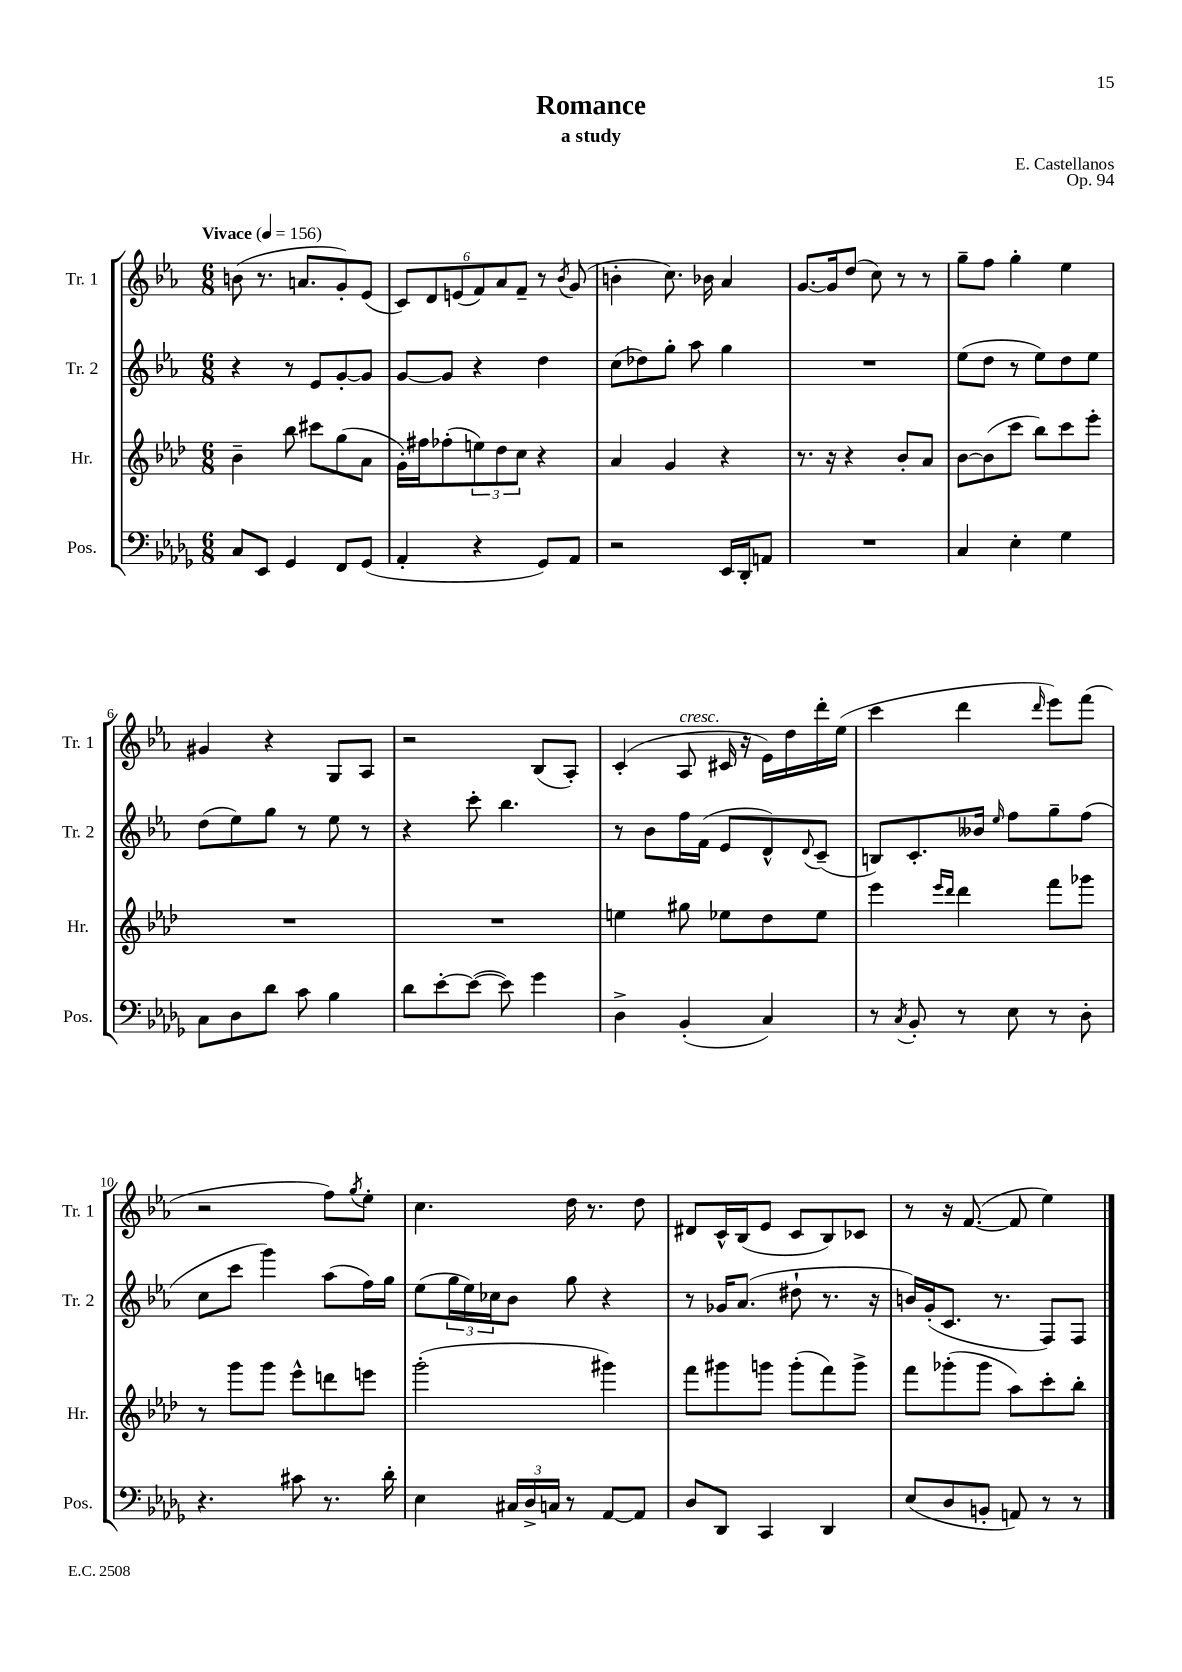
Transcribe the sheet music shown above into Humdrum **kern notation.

**kern	**kern	**kern	**kern
*part4	*part3	*part2	*part1
*staff4	*staff3	*staff2	*staff1
*I"Pos.	*I"Hr.	*I"Tr. 2	*I"Tr. 1
*I'Pos.	*I'Hr.	*I'Tr. 2	*I'Tr. 1
*clefF4	*clefG2	*clefG2	*clefG2
*k[b-e-a-d-g-]	*k[b-e-a-d-]	*k[b-e-a-]	*k[b-e-a-]
*M6/8	*M6/8	*M6/8	*M6/8
*MM156	*MM156	*MM156	*MM156
=1	=1	=1	=1
!	!	!	!LO:TX:a:B:t=Vivace
8C/L	4b-~\	4r	(8bn\
8EE-/J	.	.	8.r
4GG-/	8bb-\	8r	.
.	.	.	8.an/L
.	8ccc#X\L	8e-/L	.
8FF/L	(8gg\	[8g'/	8g'/)
(8GG-/J	8a-\J	8g/J]	(8e-/J
=2	=2	=2	=2
4AA-'/	16g'\LL)	[8g/L	12c/L)
.	16ff#X\J	.	.
.	.	.	12d/
.	(8ff-X'\	8g/J]	.
.	.	.	(12en/
4r	12een\)	4r	12f/)
.	12dd-\	.	12a-/
.	12cc\J	.	12f~/J
8GG-/L)	4r	4dd\	8r
.	.	.	8qb-/
8AA-/J	.	.	(8g/
=3	=3	=3	=3
2r	4a-/	(8cc\L	4bn'\
.	.	8dd-X\)	.
.	4g/	8gg'\J	8.cc\)
.	.	8aa-\	.
.	.	.	16b-X\
16EE-/LL	4r	4gg\	4a-/
16DD-'/J	.	.	.
8AAn/J	.	.	.
=4	=4	=4	=4
2.r	8.r	2.r	[8.g/L
.	16r	.	16g/k]
.	4r	.	(8dd/J
.	.	.	8cc\)
.	8b-'/L	.	8r
.	8a-/J	.	8r
=5	=5	=5	=5
4C/	[8b-\L	(8ee-\L	8gg~\L
.	(8b-\]	8dd\J	8ff\J
4E-'\	8ccc\J	8r	4gg'\
.	8bb-\L)	8ee-\L)	.
4G-\	8ccc\	8dd\	4ee-\
.	8eee-'\J	8ee-\J	.
!!LO:LB:g=z
=6	=6	=6	=6
8C\L	2.r	(8dd\L	4g#X/
8D-\	.	8ee-\)	.
8d-\J	.	8gg\J	4r
8c\	.	8r	.
4B-\	.	8ee-\	8G/L
.	.	8r	8A-/J
=7	=7	=7	=7
8d-\L	2.r	4r	2r
[8e-'\	.	.	.
(8e-\J_	.	8ccc'\	.
8e-\])	.	4.bb-\	.
4g-\	.	.	(8B-/L
.	.	.	8A-'/J)
=8	=8	=8	=8
4D-^\	4een\	8r	(4c'/
.	.	8b-\L	.
!	!	!	!LO:TX:a:i:t=cresc.
(4BB-'/	8gg#X\	16ff\L	8A-/
.	.	(16f\JJ	.
.	8ee-X\L	8e-/L	16c#X/
.	.	.	16r
4C/)	8dd-\	8d^^/)	16e-\LL)
.	.	.	16dd\
.	.	8qqd/	.
.	8ee-\J	(8c~/J	16ddd'\
.	.	.	(16ee-\JJ
=9	=9	=9	=9
8r	4eee-\	8Bn/L)	4ccc\
8qC/	.	.	.
8BB-'/	.	8.c'/	.
.	16qqeee-/LL	.	.
.	16qqddd-/JJ	.	.
8r	4ddd-\	.	4ddd\
.	.	16b--X/Jk	.
.	.	16qqee-/	.
8E-\	.	8ff\L	.
.	.	.	16qqddd/
8r	8fff\L	8gg~\	8eee-\L)
8D-'\	8ggg-X\J	(8ff\J	(8fff\J
!!LO:LB:g=z
=10	=10	=10	=10
4.r	8r	8cc\L	2r
.	8ggg\L	8ccc\J	.
.	8ggg\J	4ggg\)	.
8c#X\	8eee-^^\L	.	.
8.r	8dddn\	(8aa-\L	8ff\L)
.	.	.	8qgg/
.	8eeen\J	16ff\L)	8ee-'\J
16d-'\	.	16gg\JJ	.
=11	=11	=11	=11
4E-\	(2ggg'\	(8ee-\L	4.cc\
.	.	24gg\L	.
.	.	24ee-\)	.
.	.	24cc-X\J	.
24C#X/LL	.	8b-\J	.
24D-^/	.	.	.
24Cn/JJ	.	.	.
8r	.	8gg\	16dd\
.	.	.	8.r
[8AA-/L	4ggg#X\)	4r	.
8AA-/J]	.	.	8dd\
=12	=12	=12	=12
8D-/L	8fff\L	8r	8d#X/L
8DD-/J	8ggg#X\	16g-X/KL	16c^^/L
.	.	(8.a-/J	(16B-/J
4CC/	8gggn\J	.	8e-/J
.	(8ggg'\L	8dd#X`\	8c/L
4DD-/	8fff\)	8.r	8B-/)
.	8ggg^\J	.	8c-X/J
.	.	16r	.
=13	=13	=13	=13
(8E-/L	8fff\L	16bn/LL)	8r
.	.	(16g'/J	.
8D-/	(8ggg-X'\	8.c/J	16r
.	.	.	([8.f/
8BBn'/J	8ggg-\J	.	.
.	.	8.r	.
8AAn/)	8aa-\L)	.	8f/]
8r	8ccc'\	8F/L)	4ee-\)
8r	8bb-'\J	8F/J	.
==	==	==	==
*-	*-	*-	*-
